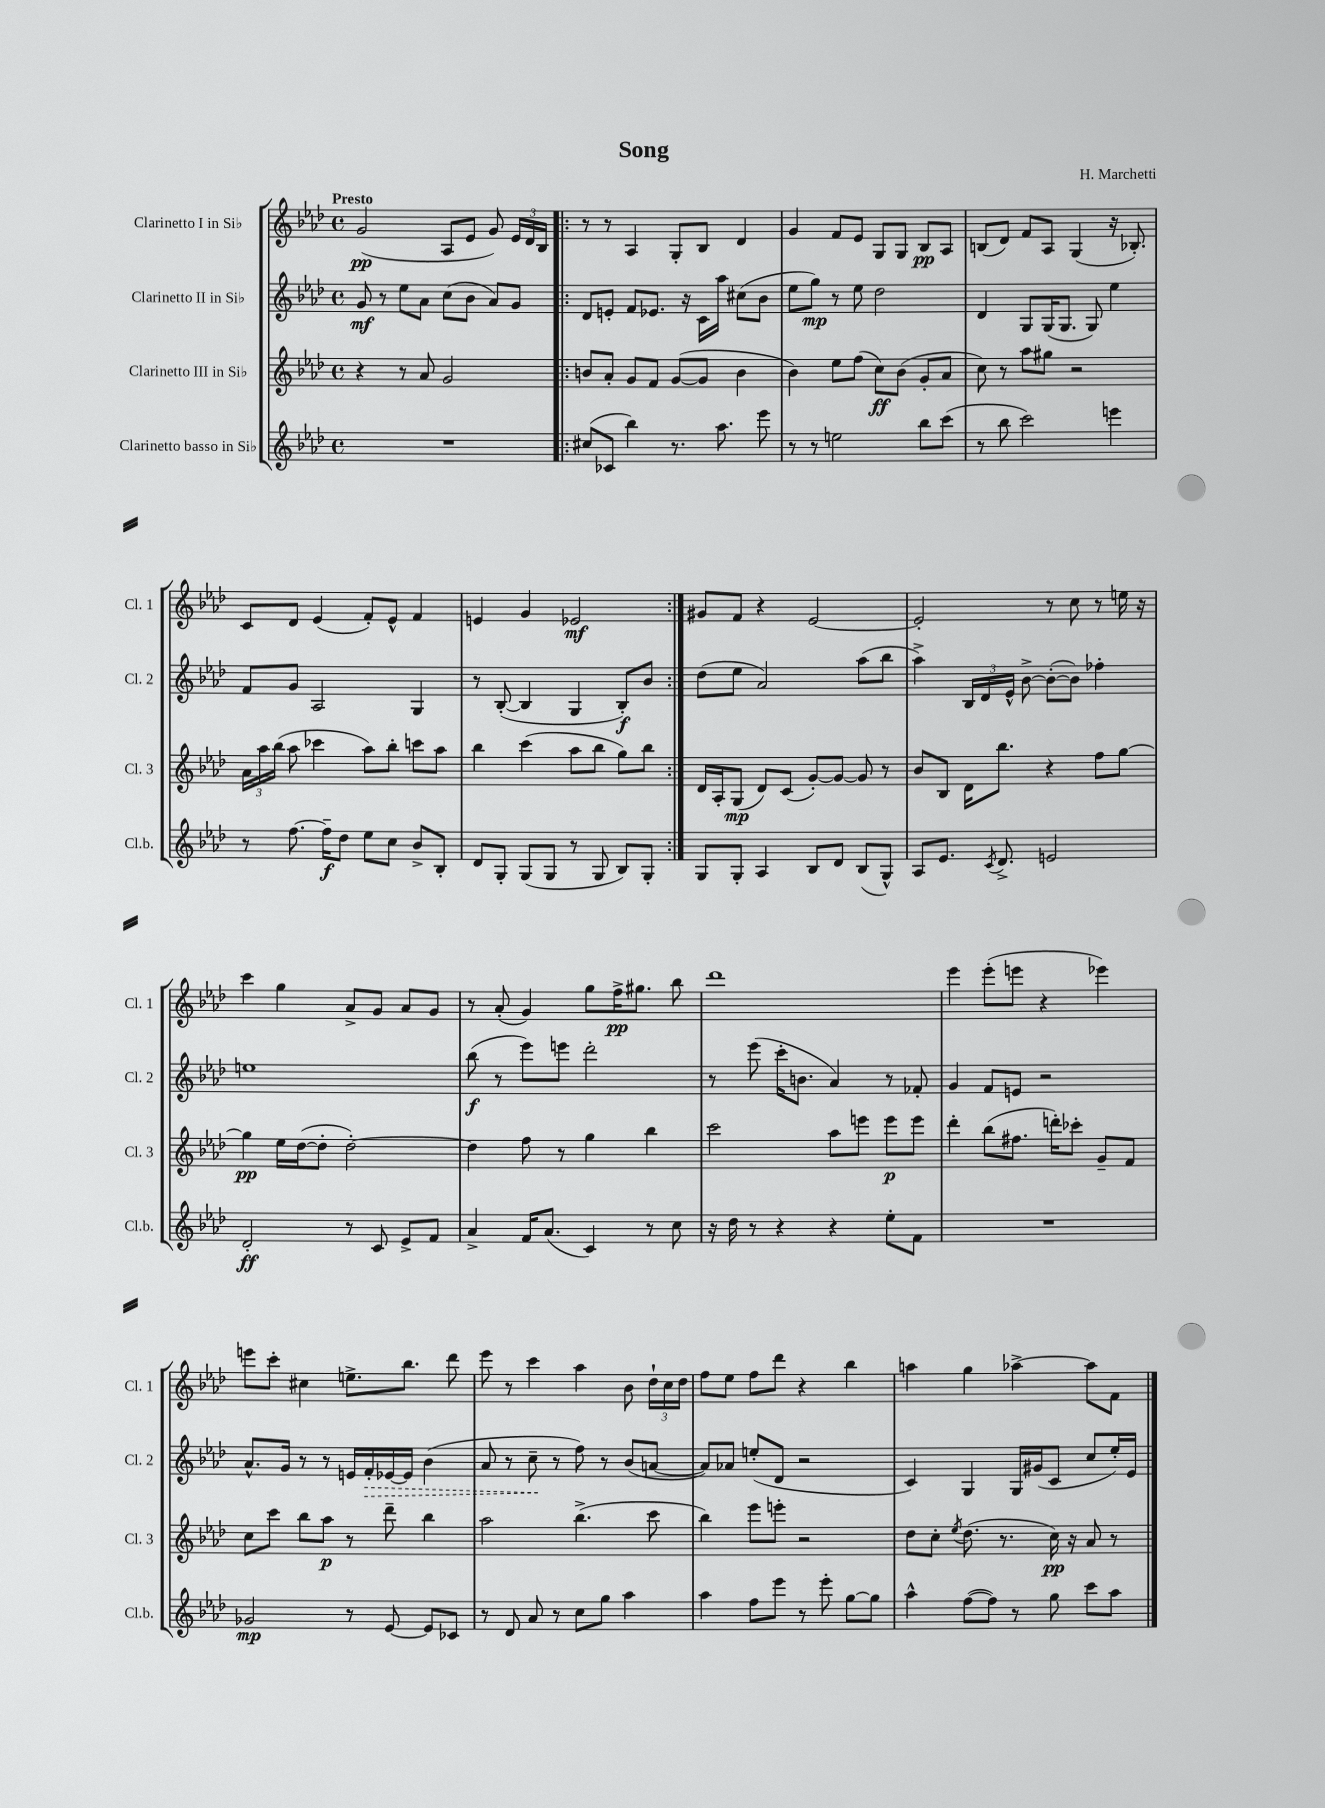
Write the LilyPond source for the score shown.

\header { title = "Song" composer = "H. Marchetti" }
<<
\new StaffGroup <<
\new Staff = "s0" \with { instrumentName = "Clarinetto I in Sib" shortInstrumentName = "Cl. 1" } {
    \clef treble \key aes \major \defaultTimeSignature \time 4/4 \tempo "Presto"
    \autoBeamOff g'2\pp( aes8[ ees'8] g'8) \tuplet 3/2 { ees'16[ des'16 bes16] } |
    \repeat volta 2 { r8 r8 aes4 g8[-. bes8] des'4 |
    g'4 f'8[ ees'8] g8[ g8] bes8[\pp aes8] |
    b8[( des'8]) f'8[ aes8] g4( r16 bes8.-.) |
    c'8[ des'8] ees'4( f'8[-.) ees'8]-^ f'4 |
    e'4 g'4 ees'2\mf | }
    gis'8[ f'8] r4 ees'2~ |
    ees'2-. r8 c''8 r8 e''16 r16 |
    c'''4 g''4 aes'8[-> g'8] aes'8[ g'8] |
    r8 aes'8-.( g'4) g''8[ f''16->\pp gis''8.] bes''8 |
    des'''1 |
    ees'''4 ees'''8[-.( e'''8] r4 ees'''4) |
    e'''8[ c'''8]-. cis''4 e''8.[-> bes''8.] des'''8 |
    ees'''8 r8 c'''4 aes''4 bes'8 \tuplet 3/2 { des''16[-! c''16 des''16] } |
    f''8[ ees''8] f''8[ des'''8] r4 bes''4 |
    a''4 g''4 aes''4~-> aes''8[ f'8] \bar "|." |
}
\new Staff = "s1" \with { instrumentName = "Clarinetto II in Sib" shortInstrumentName = "Cl. 2" } {
    \clef treble \key aes \major \defaultTimeSignature \time 4/4
    \autoBeamOff g'8\mf r8 ees''8[ aes'8] c''8[( bes'8] aes'8[) g'8] |
    \repeat volta 2 { des'8[ e'8]-. f'8[ ees'8.] r16 c'16[ aes''16] cis''8[( bes'8] |
    ees''8[ g''8]\mp) r8 ees''8 des''2 |
    des'4 g8[ g16( g8.] g8) ees''4 |
    f'8[ g'8] aes2 g4 |
    r8 bes8~-.( bes4 g4 bes8[-.\f) bes'8] | }
    des''8[( ees''8] aes'2) aes''8[( bes''8] |
    aes''4->) \tuplet 3/2 { bes16[ des'16 ees'16]-^ } bes'8~-> bes'8[~-.( bes'8]) fes''4-. |
    e''1 |
    bes''8\f( r8 ees'''8[) e'''8] des'''2-. |
    r8 ees'''8( c'''16[-. b'8.] aes'4) r8 fes'8-. |
    g'4 f'8[ e'8] r2 |
    aes'8.[-^ g'16] r8 r8 e'16[ \once \override Hairpin.style = #'dashed-line f'16-.\> ees'16~ ees'16] bes'4( |
    aes'8 r8 c''8--\! r8 f''8) r8 bes'8[( a'8]~ |
    a'8[) aes'8] e''8[-.( des'8] r2 |
    c'4) g4 g16[ gis'16( c'8] c''8[ ees''16-.) ees'16] \bar "|." |
}
\new Staff = "s2" \with { instrumentName = "Clarinetto III in Sib" shortInstrumentName = "Cl. 3" } {
    \clef treble \key aes \major \defaultTimeSignature \time 4/4
    \autoBeamOff r4 r8 aes'8 g'2 |
    \repeat volta 2 { b'8[ aes'8]-. g'8[ f'8] g'8[~( g'8] b'4 |
    bes'4) ees''8[ f''8]( c''8[\ff) bes'8]( g'8[-. aes'8] |
    c''8) r8 aes''8[ gis''8] r2 |
    \tuplet 3/2 { aes'16[ aes''16 bes''16]( } aes''8 ces'''4 aes''8[) bes''8]-. c'''8[ aes''8] |
    bes''4 c'''4( aes''8[ bes''8] g''8[) bes''8] | }
    des'16[ aes16-. g8]\mp( des'8[) c'8]( g'8[~-.) g'8]~ g'8 r8 |
    bes'8[ bes8] des'16[ bes''8.] r4 f''8[ g''8]~ |
    g''4\pp ees''16[ des''16~( des''8]-. des''2~-.) |
    des''4 f''8 r8 g''4 bes''4 |
    c'''2 aes''8[ e'''8] e'''8[\p e'''8] |
    des'''4-. bes''8[( fis''8.] d'''16[-.) ces'''8]-. g'8[-- f'8] |
    c''8[ c'''8] bes''8[ aes''8]\p r8 des'''8-- bes''4 |
    aes''2 bes''4.->( c'''8 |
    bes''4) ees'''8[ e'''8]-. r2 |
    des''8[ c''8]-. \acciaccatura { ees''8 } des''8.( r8. c''16\pp) r16 aes'8 r8 \bar "|." |
}
\new Staff = "s3" \with { instrumentName = "Clarinetto basso in Sib" shortInstrumentName = "Cl.b." } {
    \clef treble \key aes \major \defaultTimeSignature \time 4/4
    \autoBeamOff R1 |
    \repeat volta 2 { cis''8[( ces'8] bes''4) r8. aes''8. ees'''8 |
    r8 r8 e''2 bes''8[ c'''8]( |
    r8 bes''8 c'''2) e'''4 |
    r8 f''8.~ f''16[--\f des''8] ees''8[ c''8] bes'8[-> bes8]-. |
    des'8[ g8]-. g8[( g8] r8 g8 bes8[) g8]-. | }
    g8[ g8]-. aes4 bes8[ des'8] bes8[( g8]-^) |
    aes8[ ees'8.] \acciaccatura { c'8 } des'8.-> e'2 |
    des'2-.\ff r8 c'8 ees'8[-> f'8] |
    aes'4-> f'16[ aes'8.]( c'4) r8 c''8 |
    r16 des''16 r8 r4 r4 ees''8[-. f'8] |
    R1 |
    ges'2\mp r8 ees'8~ ees'8[ ces'8] |
    r8 des'8 aes'8 r8 c''8[ g''8] aes''4 |
    aes''4 f''8[ ees'''8] r8 ees'''8-. g''8[~ g''8] |
    aes''4-^ f''8[~( f''8]) r8 g''8 c'''8[ aes''8] \bar "|." |
}
>>
>>
\layout { \context { \Score \remove "Bar_number_engraver" } }
